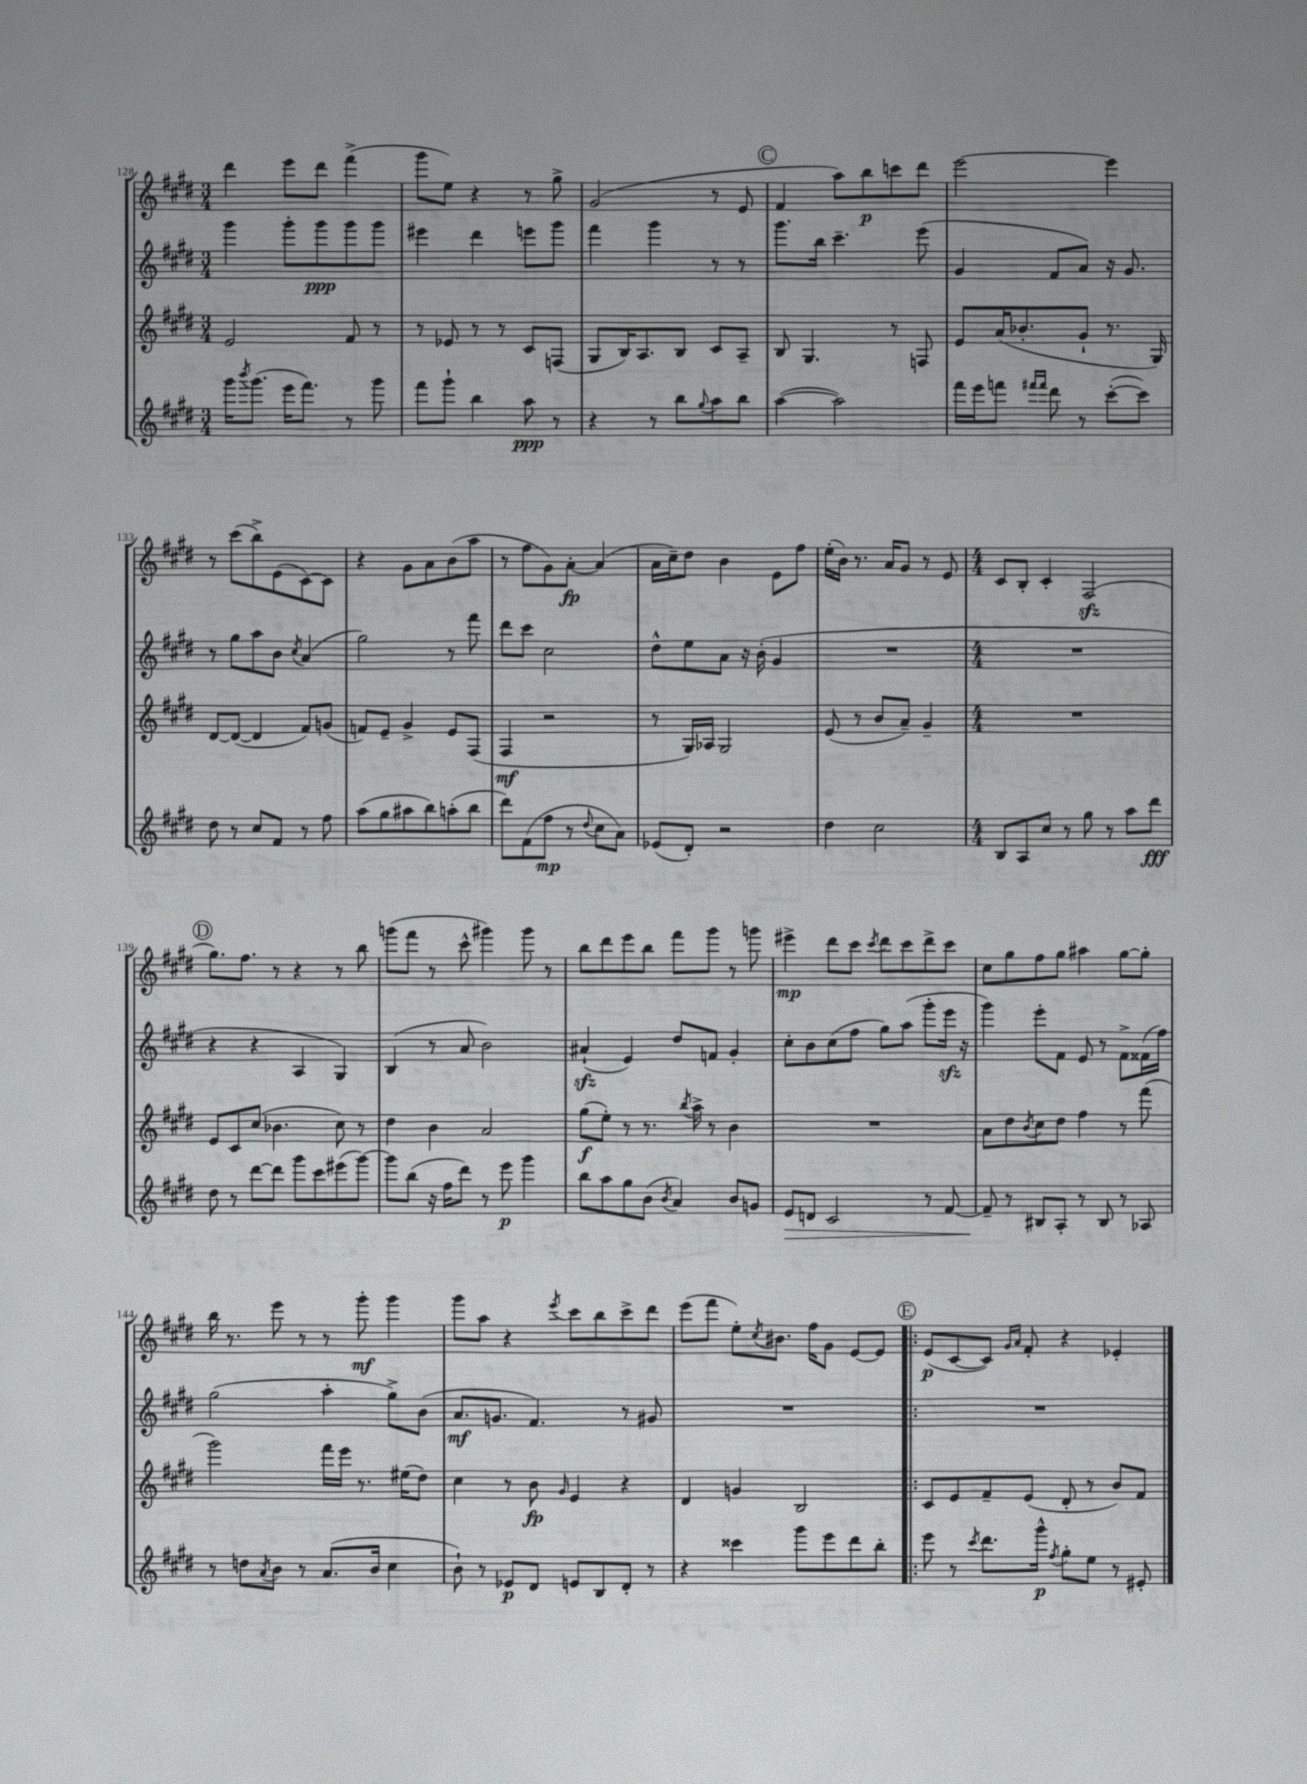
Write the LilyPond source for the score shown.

<<
\new StaffGroup <<
\new Staff = "s0" {
    \clef treble \key e \major \numericTimeSignature \time 3/4
    dis'''4 e'''8 dis'''8 fis'''4->( |
    gis'''8 e''8) r4 r8 gis''8-> |
    gis'2( r8 e'8 |
    \mark \markup { \circle "C" } fis'4 a''8) b''8\p c'''8 dis'''8 |
    e'''2~ e'''4 |
    r8 cis'''8( b''8->) e'8( cis'8~) cis'8 |
    r4 gis'8 a'8 b'8( a''8 |
    r8 fis''8 gis'8) a'8~-.\fp a'4( |
    a'16 cis''16--) dis''8 b'4 e'8 fis''8 |
    e''16-.( b'16) r8. a'16 gis'8 r8 e'8 |
    \numericTimeSignature \time 4/4 cis'8 b8-. cis'4-. fis2\sfz( |
    \mark \markup { \circle "D" } gis''8.) fis''8. r8 r4 r8 b''8 |
    g'''8( fis'''8 r8 cis'''8-^ gis'''4) gis'''8 r8 |
    b''8 dis'''8 e'''8 b''8 fis'''8 gis'''8 r8 g'''8 |
    eis'''4->\mp dis'''8 cis'''8 \acciaccatura { cis'''8 } dis'''8 cis'''8 dis'''8-> cis'''8 |
    cis''8 gis''8 fis''8 gis''8 ais''4 gis''8~ gis''8-. |
    b''16 r8. e'''8 r8 r8 gis'''8-.\mf gis'''4 |
    gis'''8 a''8 r4 \acciaccatura { e'''8 } cis'''8 b''8 cis'''8-> dis'''8 |
    e'''8( fis'''8 e''8-.) \acciaccatura { cis''8 } bis'8. fis''16 gis'8 e'8~ e'8 |
    \mark \markup { \circle "E" } \bar ".|:" e'8\p( cis'8~ cis'8) \grace { gis'16 a'16 } fis'8-. r4 ees'4-. \bar "|." |
}
\new Staff = "s1" {
    \clef treble \key e \major \numericTimeSignature \time 3/4
    gis'''4 gis'''8-. gis'''8\ppp gis'''8 gis'''8 |
    eis'''4 dis'''4 e'''8 gis'''8 |
    fis'''4 gis'''4 r8 r8 |
    \mark \markup { \circle "C" } gis'''8. b''16 cis'''4.-- e'''8( |
    gis'4 fis'8 a'8) r16 gis'8. |
    r8 gis''8 a''8 b'8 \acciaccatura { cis''8 } a'4( |
    gis''2) r8 fis'''8 |
    dis'''8 cis'''8 cis''2 |
    dis''8-^ e''8 a'8 r16 b'16-.( gis'4 |
    R2. |
    \numericTimeSignature \time 4/4 R1 |
    \mark \markup { \circle "D" } r4 r4 a4 gis4) |
    b4( r8 a'8 b'2) |
    ais'4-!\sfz( e'4) dis''8 f'8 gis'4-. |
    cis''8-. b'8 cis''8( fis''8 gis''8) a''8( gis'''8-. e'''16\sfz r16 |
    gis'''4) e'''8-. fis'8 e'8 r8 fis'8-> fisis'16( fis''16) |
    gis''2( a''4-. gis''8->) b'8( |
    a'8.\mf g'8. fis'4.) r8 gis'8 |
    R1 |
    \mark \markup { \circle "E" } \bar ".|:" R1 \bar "|." |
}
\new Staff = "s2" {
    \clef treble \key e \major \numericTimeSignature \time 3/4
    e'2 fis'8 r8 |
    r8 ees'8 r8 r8 cis'8 f8( |
    gis8 b16) a8. b8 cis'8 a8-- |
    \mark \markup { \circle "C" } b8 gis4. r8 f8 |
    e'8 a'16( bes'8.-. gis'8-! r8. gis16) |
    dis'8~ dis'8~( dis'4 fis'8) g'8( |
    f'8) e'8-- gis'4-> e'8 fis8( |
    fis4\mf r2 |
    r8 gis16) aes16 gis2 |
    e'8( r8 b'8 a'8--) gis'4-- |
    \numericTimeSignature \time 4/4 R1 |
    \mark \markup { \circle "D" } e'8 cis'8 cis''8( bes'4. cis''8) r8 |
    dis''4 b'4 a'2 |
    gis''8\f( e''8-.) r8 r8. \acciaccatura { b''8 } a''16-> r8 b'4 |
    R1 |
    a'8 dis''8 \acciaccatura { b'8 } cis''8 dis''8 fis''4 r8 fis'''8( |
    gis'''2) fis'''16 e'''16 r8. eis''16( dis''8) |
    cis''4 r8 b'8\fp \grace { gis'16 } e'4 r4 |
    dis'4 g'4 b2 |
    \mark \markup { \circle "E" } \bar ".|:" cis'8 e'8 fis'8-- e'8( dis'8-. r8 b'8) fis'8 \bar "|." |
}
\new Staff = "s3" {
    \clef treble \key e \major \numericTimeSignature \time 3/4
    gis'''16 \acciaccatura { b'''8 } gis'''8.( e'''16 fis'''8.) r8 gis'''8 |
    fis'''8 gis'''8-! b''4 a''8\ppp r8 |
    r4 r8 b''8 \appoggiatura { gis''8 } a''8 b''8 |
    \mark \markup { \circle "C" } a''4~( a''2) |
    fis'''16 e'''16 f'''8 \grace { fis'''16 fis'''16 } dis'''8 r8 cis'''8~-.( cis'''8) |
    dis''8 r8 cis''8 fis'8 r8 fis''8 |
    a''8( gis''8 ais''8 b''8) a''8-.( b''8 |
    dis'''8) fis'8( fis''8\mp r8 \appoggiatura { dis''8 } cis''8 a'8) |
    ees'8( dis'8-.) r2 |
    dis''4 cis''2 |
    \numericTimeSignature \time 4/4 b8 a8 cis''8 r8 gis''8 r8 a''8 dis'''8\fff |
    \mark \markup { \circle "D" } dis''8 r8 dis'''8~ dis'''8 gis'''8 cis'''8 eis'''8( gis'''8~) |
    gis'''8 b''8( r16 fis''16 dis'''8) r8 e'''8\p gis'''4 |
    b''8 a''8 gis''8 b'8( \acciaccatura { b'8 } a'4) b'8 g'8 |
    e'8\> d'8 cis'2 r8 fis'8~ |
    fis'8--\! r8 bis8 a8-. r8 bis8 r8 aes8 |
    r8 d''8 \acciaccatura { a'8 } b'8 r8 a'8.( b'16 cis''4 |
    b'8-!) r8 ees'8\p dis'8 e'8 b8 dis'8-. r8 |
    r4 cisis'''4 gis'''8 e'''8 dis'''8 b''8-. |
    \mark \markup { \circle "E" } \bar ".|:" e'''8 r8 \acciaccatura { cis'''8 } dis'''8. gis'''16-^\p \acciaccatura { fis''8 } gis''8-. e''8 r8 eis'8-. \bar "|." |
}
>>
>>
\layout { \context { \Score currentBarNumber = #128 } }
